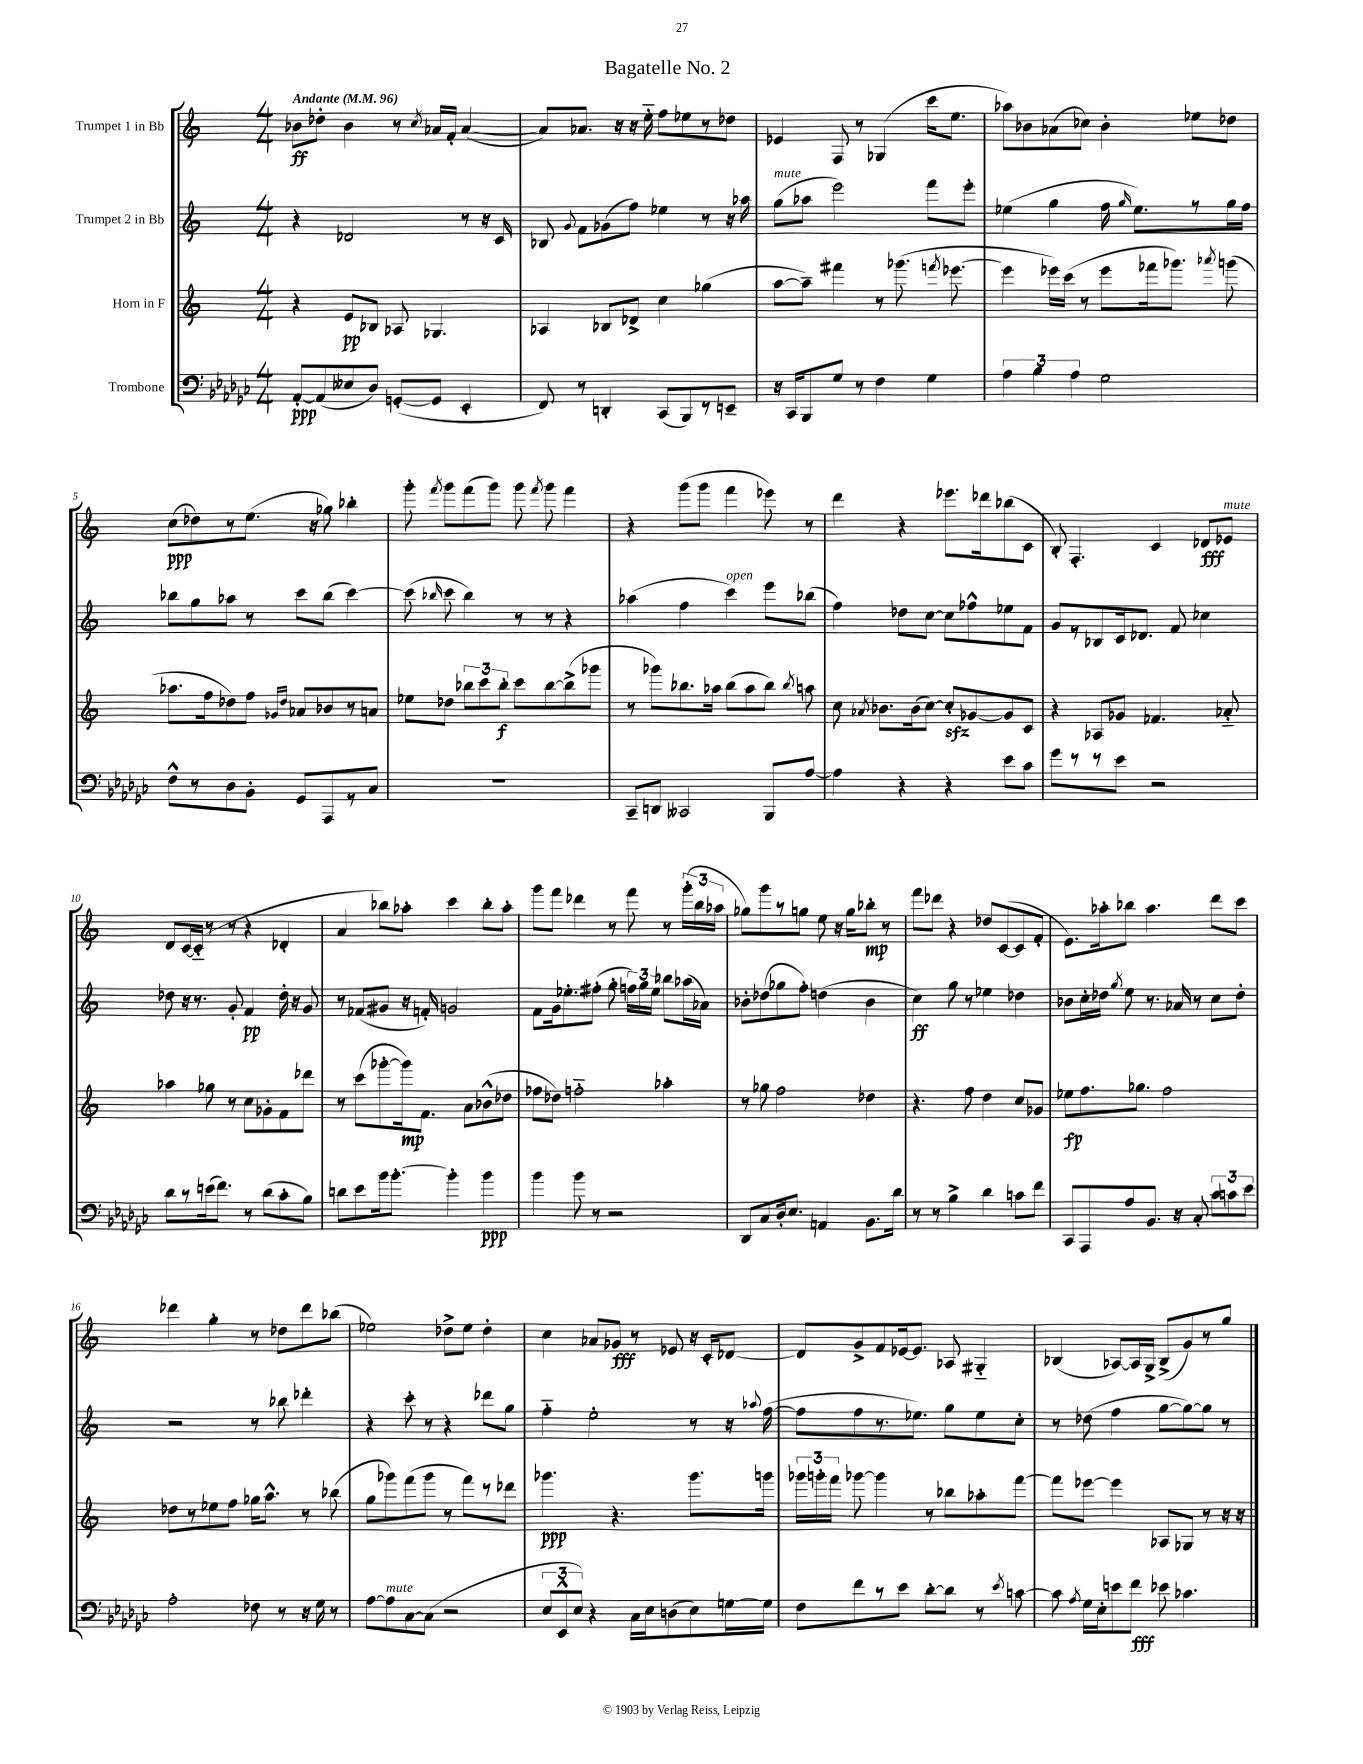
\header { title = "Bagatelle No. 2" }
<<
\new StaffGroup <<
\new Staff = "s0" \with { instrumentName = "Trumpet 1 in Bb" } {
    \clef treble \key c \major \numericTimeSignature \time 4/4 \tempo "Andante" 4 = 96
    \autoBeamOff bes'8[\ff des''8]-. bes'4 r8 \acciaccatura { c''8 } aes'16[ f'16]-. aes'4~( |
    aes'8[) aes'8.] r16 r16 e''16-_ f''8[ ees''8 r8 des''8] |
    ees'4 f8 r8 ges4( c'''16[ e''8.] |
    aes''8[) bes'8 aes'8( ces''8]) bes'4-. ees''8[ des''8] |
    c''8[\ppp( des''8) r8 e''8.]( r16 ges''8) bes''4-. |
    g'''8-. \acciaccatura { f'''8 } g'''8[ f'''8( g'''8]) g'''8 \acciaccatura { f'''8 } g'''8 f'''4 |
    r4 g'''8[( g'''8] f'''4 ees'''8) r8 |
    d'''4 r4 ees'''8.[ des'''16 bes''8( c'8] |
    b8-.) f4.-. c'4 des'8[\fff ees'8]^\markup { \italic "mute" } |
    d'8[ c'16~ c'16]-_( r8 r8 r4 des'4-. |
    a'4 bes''8[) aes''8]-. c'''4 bes''8[-. aes''8]-. |
    g'''8[ f'''8] des'''4 r8 f'''8 r8 \tuplet 3/2 { g'''16[-.( b''16 aes''16] } |
    ges''8[) g'''8 r8 g''8] e''8 r16 g''16[ bes''8]-.\mp r8 |
    f'''8[ des'''8] r4 des''8[ c'8~( c'8 f'8]-. |
    e'8.[) aes''16-. bes''8] aes''4. d'''8[ c'''8] |
    des'''4 g''4-. r8 des''8[ des'''8 bes''8]( |
    ees''2) des''8[-> ees''8] des''4-. |
    c''4 aes'8[ ges'8]\fff r8 ees'8 r16 c'16[-. des'8]~ |
    des'8[ g'8-> f'8 ees'16~ ees'8.] aes8 gis4-_ |
    bes4( aes8[~) aes16 g16]-> bes8[->( g'8) r8 g''8] \bar "|." |
}
\new Staff = "s1" \with { instrumentName = "Trumpet 2 in Bb" } {
    \clef treble \key c \major \numericTimeSignature \time 4/4
    \autoBeamOff r4 des'2 r8 r16 c'16 |
    bes8 \appoggiatura { g'8 } f'8[ ges'8( f''8]) ees''4 r8 r16 aes''16 |
    g''8[^\markup { \italic "mute" }( aes''8] e'''2) f'''8[ e'''8]-. |
    ees''4( g''4 f''16 \grace { g''16 } ees''8.[) r8 g''16 f''16] |
    bes''8[ g''8 aes''8] r8 c'''8[ bes''8]( c'''4~) |
    c'''8( \grace { bes''16 } c'''8 bes''4) r8 r8 r4 |
    aes''4( f''4 c'''4^\markup { \italic "open" }) e'''8[ bes''8]( |
    f''4) des''8[ c''8]~ c''8[ fes''8-^ ees''8 f'8] |
    g'8[ r8 bes8 c'16 des'8.] f'8 ces''4 |
    des''8 r16 r8. g'8-. f'4\pp des''16-. r16 g'8 |
    r8 fes'8[( gis'8] r16 f'16-.) g'2 |
    f'8[ g'16 ees''8.-. fis''8]-.( g''8-. \tuplet 3/2 { f''16[) g''16 ees''16] } bes''8[ aes''16( aes'16]) |
    bes'8[-. des''8( ges''8 f''8]-.) d''4( bes'4 |
    c''4\ff) g''8 r8 ees''4 des''4 |
    bes'8[ c''16-. des''16] \acciaccatura { g''8 } e''8 r8. aes'16 r8 c''8[ des''8]-. |
    r2 r8 bes''8 des'''4-. |
    r4 c'''8-. r8 r4 des'''8[ g''8] |
    f''4-_ e''2-. r8 r16 \appoggiatura { aes''8 } f''16~( |
    f''8[ f''8 r8. ees''8.]) g''8[ ees''8 c''8]-. |
    r8 des''8( f''4 g''8[~ g''8~) g''8] r8 \bar "|." |
}
\new Staff = "s2" \with { instrumentName = "Horn in F" } {
    \clef treble \key c \major \numericTimeSignature \time 4/4
    \autoBeamOff r4 e'8[\pp bes8] aes8 ges4. |
    aes4 bes8[ des'8]-> c''4 ges''4( |
    a''8[~ a''8]--) fis'''4 r8 ges'''8.( \acciaccatura { f'''8 } ees'''8.~ |
    ees'''4 ees'''16[) c'''16]( r8 ees'''8[ fes'''16 ges'''8.]) \acciaccatura { aes'''8 } g'''8( |
    aes''8.[ f''16 des''8) f''8] \grace { ges'16[ des''16] } aes'8[ bes'8 r8 a'8] |
    ees''8[ des''8] \tuplet 3/2 { bes''8[ c'''8 bes''8]-.\f } c'''8[ bes''8~ bes''8->( ges'''8] |
    r8 ges'''8[) bes''8. aes''16] bes''8[( aes''8 bes''8]) \acciaccatura { bes''8 } a''8 |
    c''8 \acciaccatura { aes'8 } bes'8.[ bes'16( c''8]~) c''8[-.\sfz ges'8~ ges'8 c'8] |
    r4 aes8[ ges'8] fes'4. aes'8-_ |
    aes''4 ges''8 r8 c''8[ ges'8-. f'8 des'''8] |
    r8 c'''8[( ges'''8~-. ges'''16\mp) f'8.] a'8[ bes'8-^( des''8] |
    fes''8[ des''8]) f''2-_ aes''4-. |
    r8 ges''8 f''2 des''4 |
    r4. f''8 d''4 c''8[ ges'8] |
    ees''8[\fp f''8. ges''8.] f''2 |
    des''8[ r8 ees''8 f''8] ges''16[ a''8.]-^ r8 bes''8( |
    g''8[ ges'''8) f'''8( ges'''8] r8 f'''8[) r8 des'''8] |
    ges'''4.\ppp r4. ges'''8.[ g'''16] |
    \tuplet 3/2 { ges'''16[ g'''16-. f'''16] } ges'''8~ ges'''4 r8 bes''8[ aes''8-. f'''8]~ |
    f'''8[ ees'''8]~ ees'''4 aes8[ ges8] r8 r16 r16 \bar "|." |
}
\new Staff = "s3" \with { instrumentName = "Trombone" } {
    \clef bass \key ges \major \numericTimeSignature \time 4/4
    \autoBeamOff aes,8[~-.\ppp aes,8( eeses8 des8]) g,8[~-.( g,8] ees,4-. |
    f,8) r8 d,4-. ces,8[( bes,,8) r8 e,8]-- |
    r16 ces,16[ bes,,8 ges8] r8 f4 ges4 |
    \tuplet 3/2 { aes4 bes4 aes4 } ges2 |
    f8[-^ r8 des8 bes,8]-. ges,8[ aes,,8 r8 ces8] |
    R1 |
    ces,8[-- d,8] ceses,2 bes,,8[ aes8]~ |
    aes4 r4 r4 ees'8[ ces'8] |
    ges'8[ r8 r8 ees'8] r2 |
    des'8[ r8 e'16( f'8.]) r8 des'8[( ces'8-. bes8]) |
    d'8[ ees'8 bes'16 bes'8.]~-. bes'4-. bes'4\ppp |
    bes'4 bes'8 r8 r2 |
    des,8[ ces8 des16-. ees8.] a,4 bes,8.[ des'16] |
    r8 r8 bes4-> des'4 c'8[ f'8] |
    ces,8[ aes,,8 aes8 bes,8.] r16 ces8-. \tuplet 3/2 { ces'8[ c'8 ees'8] } |
    aes2-. fes8 r8 r16 ges16 r8 |
    aes8[~ aes8^\markup { \italic "mute" } ces8~ ces8]( r2 |
    \tuplet 3/2 { ees8[ ees,8-^ ees8]) } r4 ces16[ ees16 d8( ees8) g16~ g16] |
    f8[ f'8 r8 ees'8] des'8[~-. des'8] r8 \acciaccatura { ees'8 } c'8~ |
    c'8 \acciaccatura { aes8 } ges16[ ees16-. e'8 f'8]\fff ees'8 ces'4. \bar "|." |
}
>>
>>
